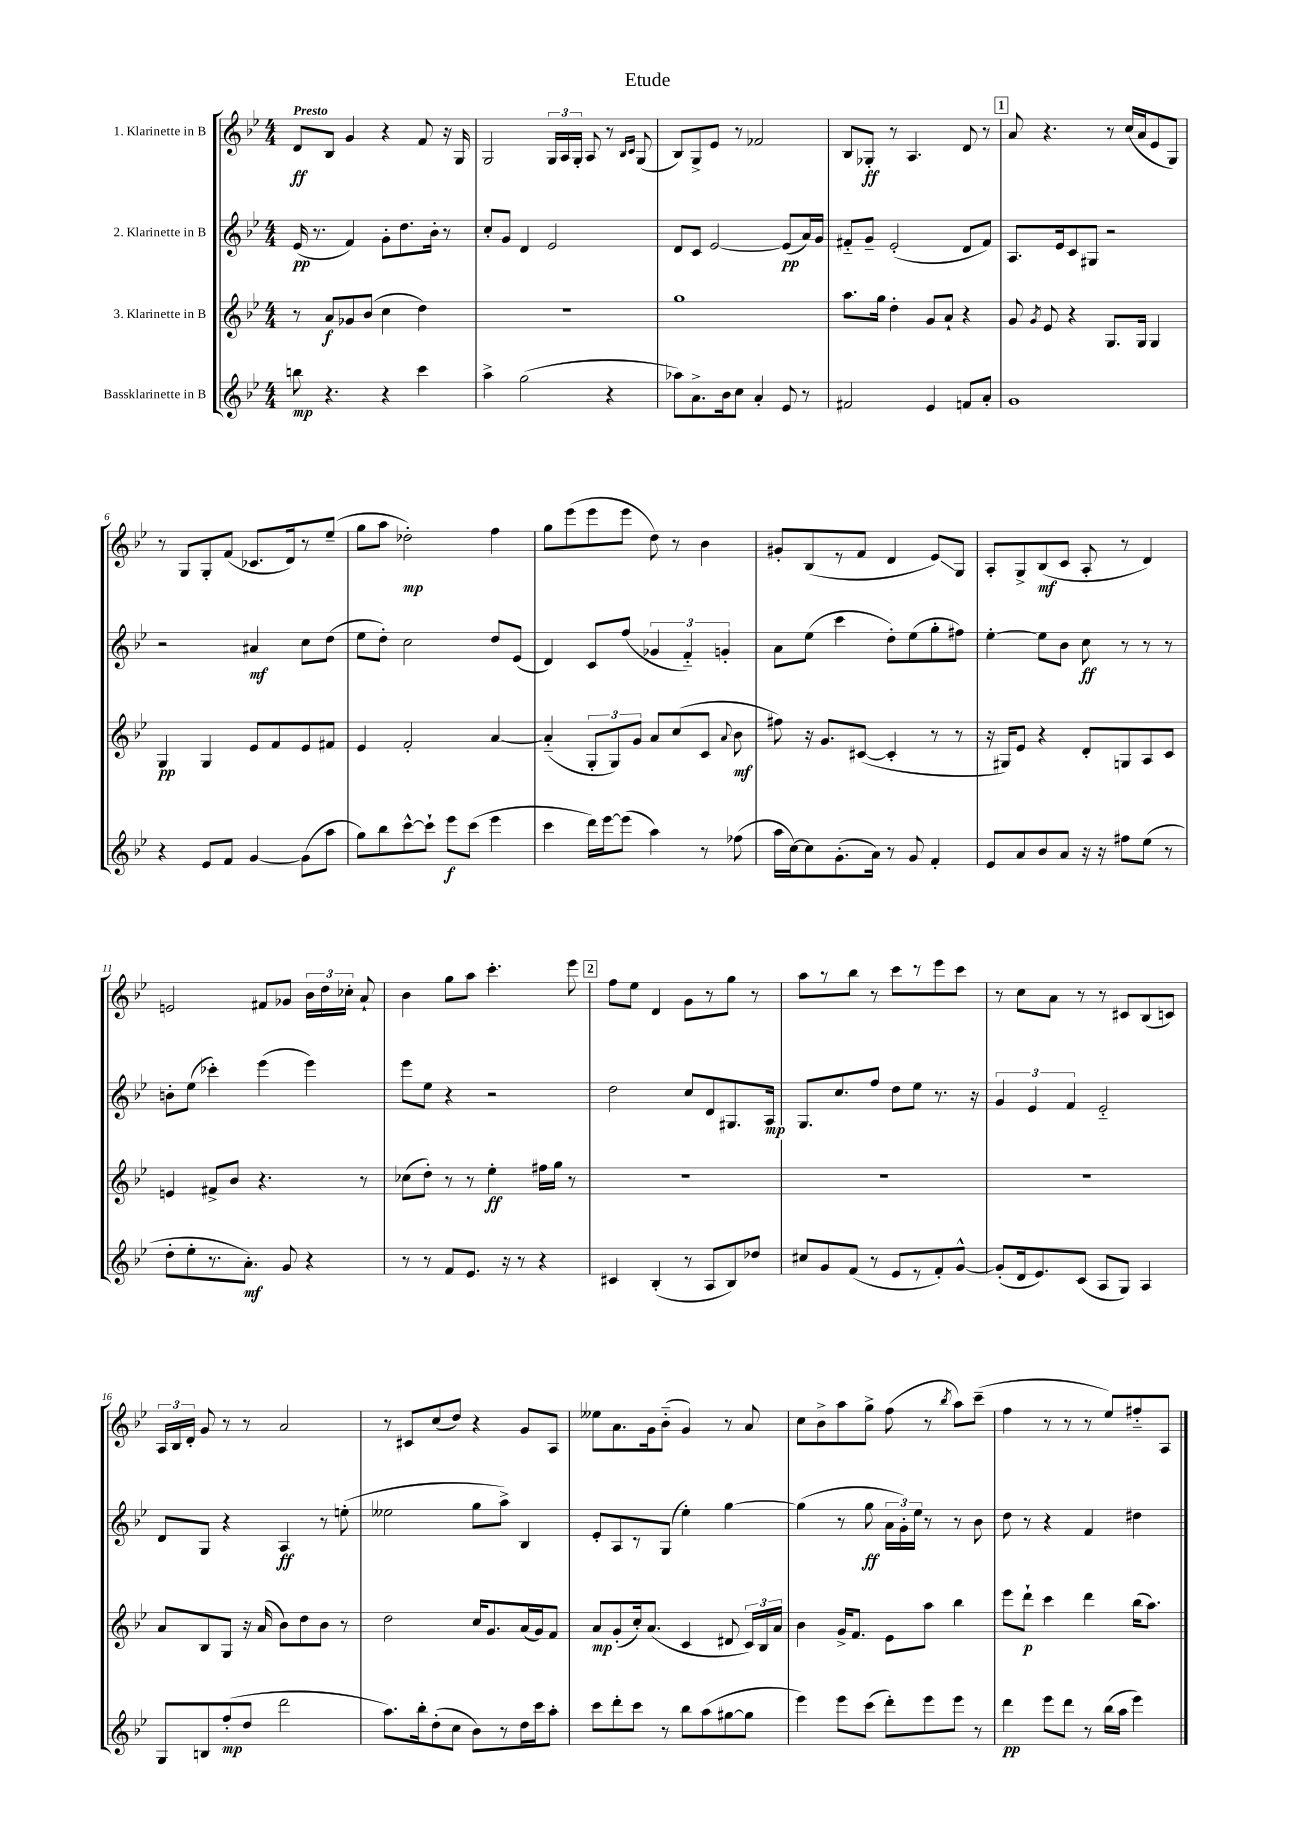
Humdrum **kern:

**kern	**kern	**kern	**kern
*staff4	*staff3	*staff2	*staff1
*clefG2	*clefG2	*clefG2	*clefG2
*k[b-e-]	*k[b-e-]	*k[b-e-]	*k[b-e-]
*M4/4	*M4/4	*M4/4	*M4/4
8bb\	8r	(16e-/	8d/L
.	.	8.r	.
4.r	8a/L	.	8B-/J
.	8g-/	4f/)	4g/
.	(8b-/J	.	.
4r	4cc\	8g'\L	4r
.	.	8.dd\	.
4ccc\	4dd\)	.	8f/
.	.	16b-'\Jk	.
.	.	8r	16r
.	.	.	16G/
=	=	=	=
4aa^\	1r	8cc'/L	2G/
.	.	8g/J	.
(2gg\	.	4d/	.
.	.	2e-/	24G/LL
.	.	.	24A/
.	.	.	24G'/JJ
.	.	.	8A/
4r	.	.	8r
.	.	.	16qqB-/LL
.	.	.	16qqc/JJ
.	.	.	(8G/
=	=	=	=
8aa-\L)	1gg	8d/L	8B-/L)
8.a^\	.	8c/J	8G^/
.	.	[2e-/	8e-/J
16b-\k	.	.	.
8cc\J	.	.	8r
4a'/	.	.	2f-/
8e-/	.	(8e-/]L	.
8r	.	16a/L)	.
.	.	16g/JJ	.
=	=	=	=
2f#/	8.aa\L	8f#'~/L	8B-/L
.	.	8g~/J	8G-'/J
.	16gg\Jk	.	.
.	4dd'\	(2e-'/	8r
.	.	.	4.A/
4e-/	8g/L	.	.
.	8a`/J	.	.
8f/L	4r	8d/L	8d/
8a'/J	.	8f#/J)	8r
=	=	=	=
1g	8g/	8.A/L	8a/
.	8qg/	.	.
.	8e-/	.	4.r
.	.	16e-/k	.
.	4r	8c/	.
.	.	8G#/J	.
.	8.G/L	2r	8r
.	.	.	(16cc/LL
.	16G/Jk	.	16a/J
.	4G/	.	8e-/
.	.	.	8G/J)
=	=	=	=
4r	4G/	2r	8r
.	.	.	8G/L
8e-/L	4G/	.	8G'/
8f/J	.	.	(8f/J
[4g/	8e-/L	4a#/	8.c-/L
.	8f/	.	.
.	.	.	16d/k)
(8g\]L	8e-/	8cc\L	8r
8aa\J	8f#/J	(8dd\J	(8ee-~/J
=	=	=	=
8gg\L)	4e-/	8ee-\L	8gg\L
8bb-\	.	8dd'\J)	8aa\J
[8ccc^^\	2f'/	2cc\	2dd-'\)
8ccc`\]J	.	.	.
8eee-\L	.	.	.
(8ccc\J	.	.	.
4eee-\	[4a/	8dd/L	4ff\
.	.	(8e-/J	.
=	=	=	=
4ccc\	(4a'~/]	4d/)	8gg\L
.	.	.	(8eee-\
16ddd\LL)	12G'/L	8c/L	8eee-\
[16eee-\J	.	.	.
.	12G/)	.	.
(8eee-\]J	.	(8ff/J	8eee-\J
.	12g/J	.	.
4aa\)	8a/L	6g-/	8dd\)
.	(8cc/	.	8r
.	.	6f'~/)	.
8r	8c/J	.	4b-\
.	.	6g'/	.
.	8qqa/	.	.
(8ff-\	8b-\	.	.
=	=	=	=
16aa\LL	8ff#\)	8a\L	8g#'/L
[16cc\J)	.	.	.
8cc\]	16r	(8ee-\J	(8B-/
.	8.g/L	.	.
(8.g'\	.	4ccc\	8r
.	([8c#/J	.	8f/J
16a\Jk)	.	.	.
8r	4c#'/]	8dd'\L)	4d/
8g/	.	(8ee-\	.
4f'/	8r	8gg'\	8e-/L)
.	8r	8ff#\J)	8G/J
=	=	=	=
8e-/L	16r	[4ee-'\	8A'/L
.	16G#/LK)	.	.
8a/	8e-/J	.	8G^/
8b-/	4r	8ee-\]L	(8B-/
8a/J	.	8b-\J	8c/J
16r	8d'/L	8cc\	8A'/
16r	.	.	.
8ff#\L	8G/	8r	8r
(8ee-\J	8A/	8r	4d/)
8r	8c/J	8r	.
=	=	=	=
8dd'\L	4e/	8b'\L	2e/
8ee-'\	.	(8ee-\J	.
8.r	8f#^/L	4ccc-'\)	.
.	8b-/J	.	.
8.a'\J)	.	.	.
.	4.r	(4eee-\	8f#/L
8g/	.	.	8g-/J
4r	.	4eee-\)	24b-\LL
.	.	.	24dd\
.	.	.	24cc-'\JJ
.	8r	.	8a`/
=	=	=	=
8r	(8cc-\L	8eee-\L	4b-\
8r	8dd'\J)	8ee-\J	.
8f/L	8r	4r	8gg\L
8.e-/J	8r	.	8aa\J
.	4ee-'\	2r	4.ccc'\
16r	.	.	.
8r	.	.	.
4r	16ff#\LL	.	.
.	16gg\JJ	.	.
.	8r	.	8eee-\
=	=	=	=
4c#/	1r	2dd\	8ff\L
.	.	.	8ee-\J
(4B-'/	.	.	4d/
8r	.	8cc/L	8g\L
8A/L	.	8d/	8r
8B-/)	.	8.G#/	8gg\J
8dd-/J	.	.	8r
.	.	16A/Jk	.
=	=	=	=
8cc#/L	1r	8.G/L	8aa\L
8g/	.	.	8r
.	.	8.cc/	.
(8f/J	.	.	8bb-\J
8r	.	8ff/J	8r
8e-/L	.	8dd\L	8ccc\L
8r	.	8ee-\J	8r
8f'/)	.	8.r	8eee-\
[8g^^/J	.	.	8ccc\J
.	.	16r	.
=	=	=	=
(8g'/]L	1r	6g/	8r
16d/k	.	.	8cc\L
.	.	6e-/	.
8.e-/)	.	.	.
.	.	.	8a\J
.	.	6f/	.
(8c/J	.	.	8r
8A/L	.	2e-'~/	8r
8G/J)	.	.	8c#/L
4A/	.	.	(8B-/
.	.	.	8c/J)
=	=	=	=
8G/L	8a/L	8d/L	24A/LL
.	.	.	24B-/
.	.	.	24d'/JJ
8B/	8B-/	8G/J	8g/
(8ff'/	8G/J	4r	8r
8dd/J	16r	.	8r
.	(16a/	.	.
2ddd\	8b-\L)	4A/	2a/
.	8dd\	.	.
.	8b-\J	8r	.
.	8r	(8ee'\	.
=	=	=	=
8.aa\L)	2dd\	2ee--\	8r
.	.	.	8c#/L
16bb-'\k	.	.	.
(8dd'\	.	.	(8cc/
8cc\J	.	.	8dd/J)
8b-\L)	16cc/LK	8gg\L	4r
.	8.g/	.	.
8r	.	8aa^\J)	.
16dd\L	(16a/L	4B-/	8g/L
16ccc\J	16g/J)	.	.
8aa'\J	8f/J	.	8A/J
=	=	=	=
8ccc\L	8a/L	8e-'/L	8ee--\L
8ddd'\	(8g'/	8A/	8.a\
8ccc\J	16cc'/k)	8r	.
.	(8.a/J	.	16g\k
8r	.	(8G/J	(8b-'~\J
8bb-\L	4c/	4ee-'\)	4g/)
(8aa\	.	.	.
[8gg#\	8d#/	[4gg\	8r
8gg#\]J	24c/LL)	.	8a/
.	24B-/	.	.
.	24a/JJ	.	.
=	=	=	=
4eee-\)	4b-\	(4gg\]	8cc\L
.	.	.	8b-^\
8eee-\L	16g^/LK	8r	8aa\
.	8.f/J	.	.
(8ccc\J	.	8gg\	8gg^\J
8ddd'\L)	8e-\L	24a\LL	(8ff\
.	.	24g'\)	.
.	.	24ee-\JJ	.
8eee-\	8aa\J	8r	8r
.	.	.	8qbb-/
8eee-\J	4bb-\	8r	8aa\L)
8r	.	8b-\	(8ccc~\J
=	=	=	=
4ddd\	8eee-\L	8dd\	4ff\
.	8ddd`\J	8r	.
8eee-\L	4ccc\	4r	8r
8ddd\J	.	.	8r
8r	4ddd\	4f/	8r
(16bb-\LL	.	.	8ee-/L)
16aa\JJ	.	.	.
4eee-\)	(16bb-\LK	4dd#\	8ff#'~/
.	8.aa\J)	.	.
.	.	.	8A/J
==	==	==	==
*-	*-	*-	*-
